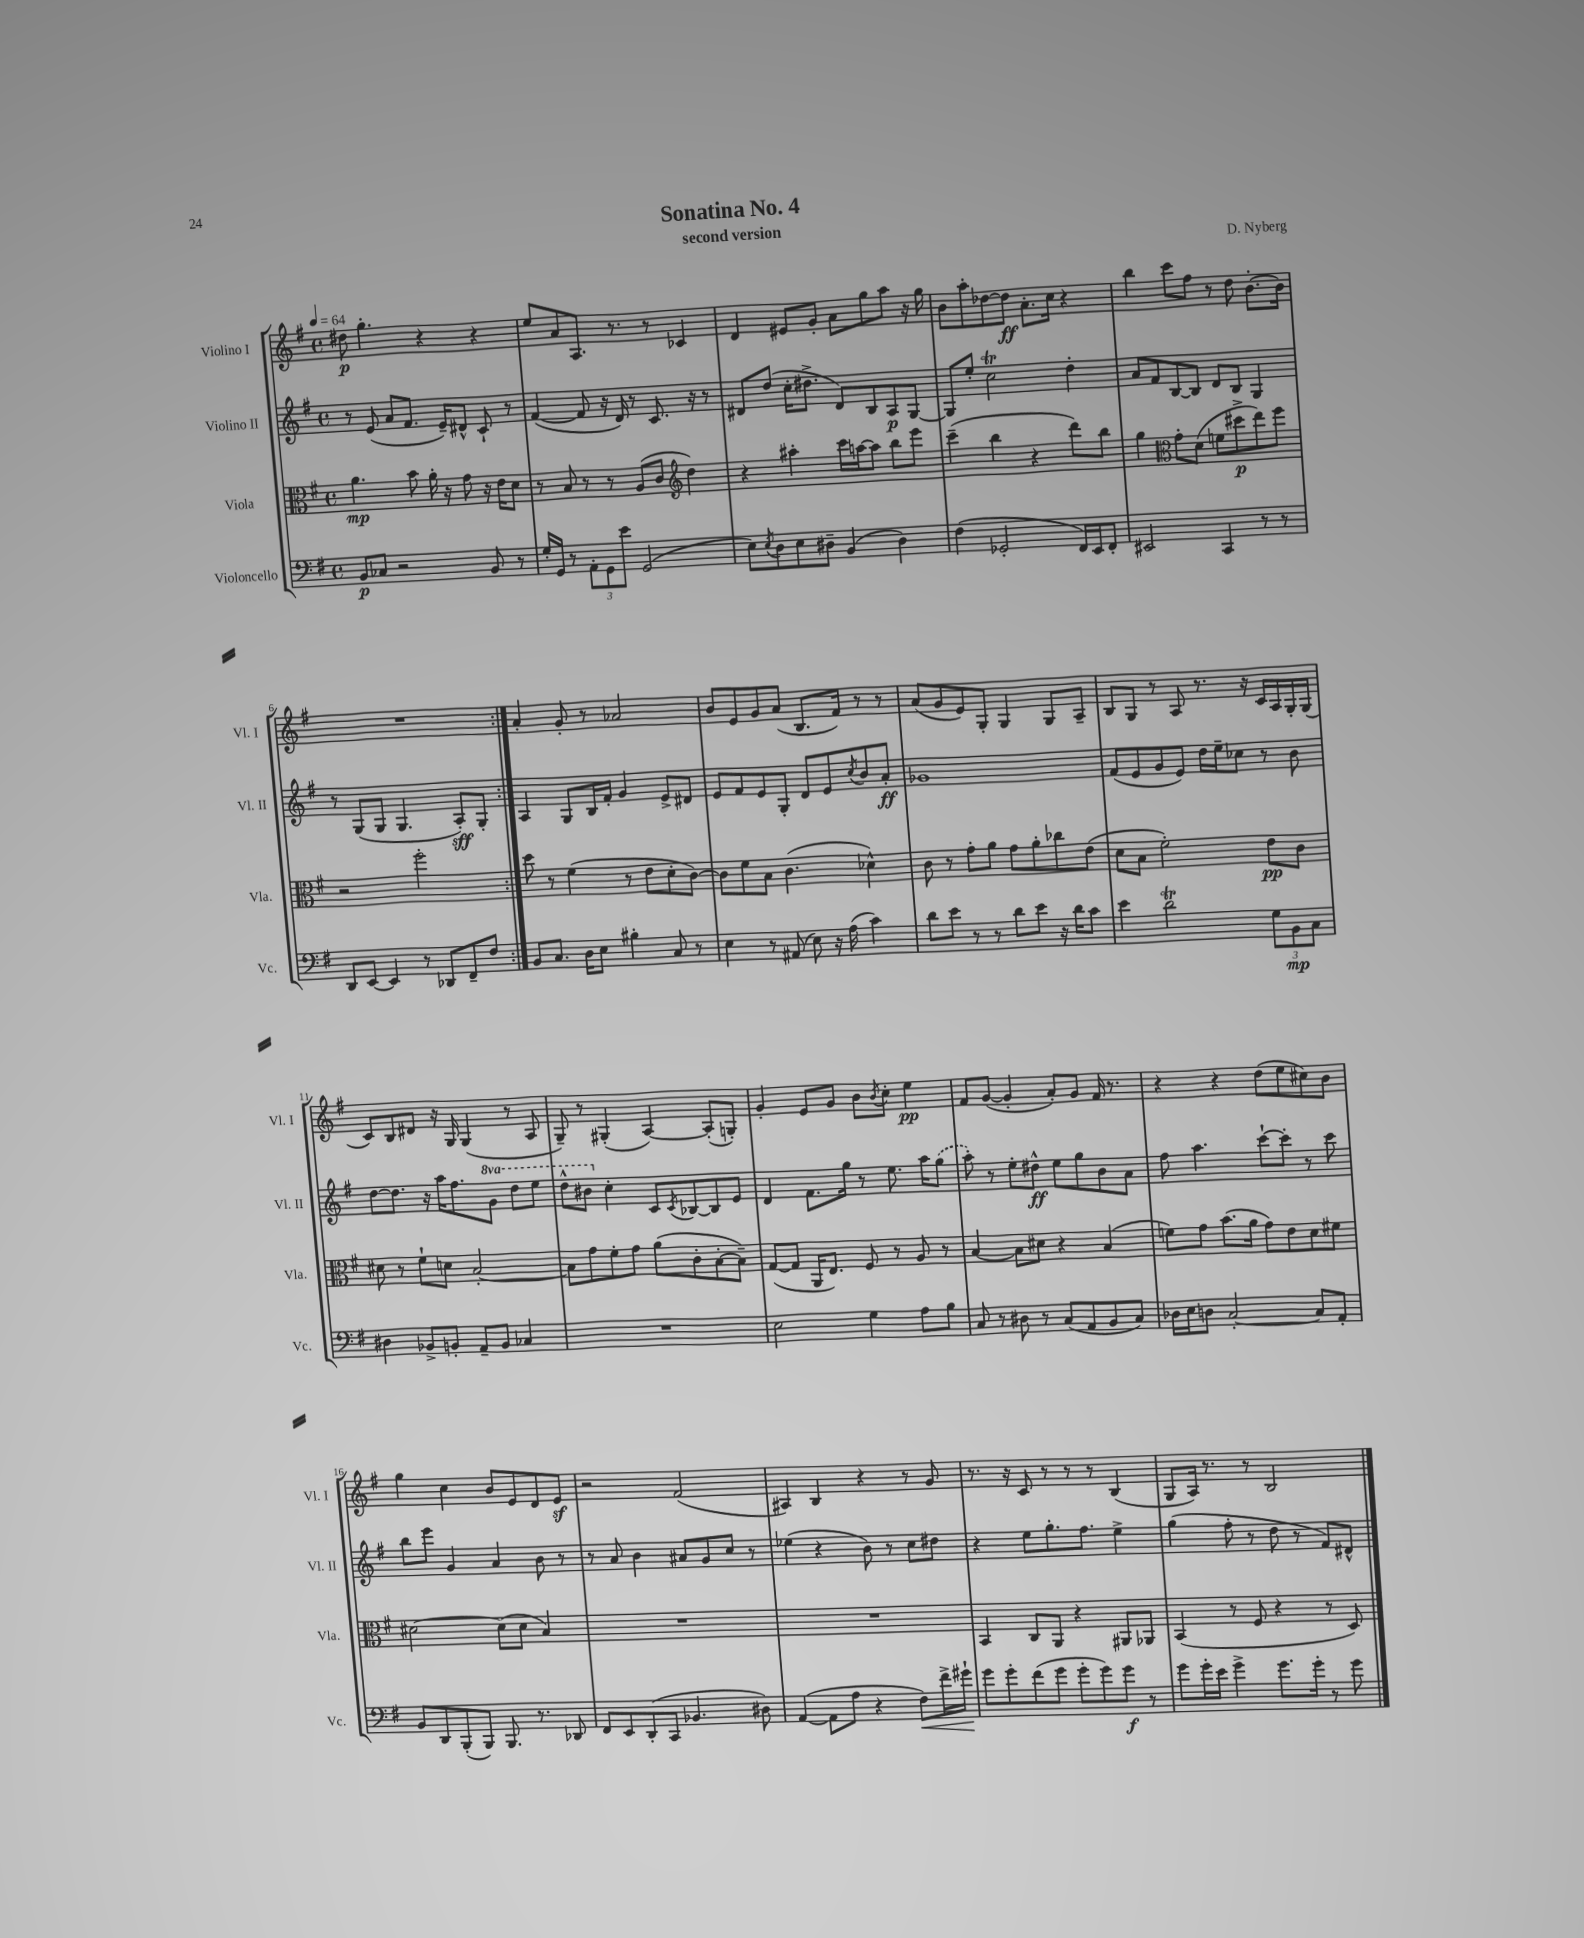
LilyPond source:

\header { title = "Sonatina No. 4" composer = "D. Nyberg" subtitle = "second version" }
<<
\new StaffGroup <<
\new Staff = "s0" \with { instrumentName = "Violino I" shortInstrumentName = "Vl. I" } {
    \clef treble \key g \major \defaultTimeSignature \time 4/4 \tempo 4 = 64
    \repeat volta 2 { dis''8\p g''4.-. r4 r4 |
    e''8 a'8 a8. r8. r8 ces'4 |
    d'4 eis'8 g'8-. a'8 g''8 a''8 r16 g''16 |
    b'8 a''8-. des''8~ des''8\ff a'8.-. c''16 r4 |
    b''4 c'''8 fis''8 r8 d''8 b'8.~-. b'16 |
    R1 | }
    a'4-. g'8-. r8 aes'2 |
    b'8 e'8 g'8 a'8( b8. fis'16) r8 r8 |
    a'8( g'8 e'8) g8-. g4 g8 a8-- |
    b8 g8 r8 a8 r8. r16 c'16 a16 g16-. g16( |
    c'8) b8 dis'8 r16 g16 g4( r8 a8 |
    g8--) r8 gis4-.( a4~) a8-.( g8-.) |
    g'4-. e'8 g'8 b'8 \acciaccatura { b'8 } c''8-. e''4\pp |
    fis'8 g'8~( g'4-. a'8-.) g'8 fis'16 r8. |
    r4 r4 d''8( e''8 cis''8) b'8 |
    g''4 c''4 b'8 e'8 d'8 e'8\sf |
    r2 fis'2( |
    ais4) b4 r4 r8 g'8 |
    r8. r16 c'8 r8 r8 r8 b4( |
    g8 a16) r8. r8 b2 \bar "|." |
}
\new Staff = "s1" \with { instrumentName = "Violino II" shortInstrumentName = "Vl. II" } {
    \clef treble \key g \major \defaultTimeSignature \time 4/4 \set Staff.ottavationMarkups = #ottavation-simple-ordinals
    \repeat volta 2 { r8 e'8( a'8 fis'8. e'16--) dis'8-^ c'8-! r8 |
    fis'4~( fis'8 r16 d'16) r8 c'8. r16 r8 |
    dis'8 d''8( c''16-. dis''8.-> dis'8) b8 a8\p g8~ |
    g8 e''8-. c''2\trill d''4-. |
    a'8 fis'8 b8~ b8 d'8 b8 g4 |
    r8 g8( g8 g4. a8-.\sff) g8-. | }
    a4 g8 b16 fis'16-. g'4 e'8-> dis'8 |
    e'8 fis'8 e'8 g8-. d'8 e'8 \acciaccatura { c''8 } b'8 a'8-.\ff |
    ges'1 |
    fis'8( e'8 g'8 e'8) d''16 e''16-- ces''8 r8 b'8 |
    d''8~ d''8. r16 a''16 fis''8. \ottava #1 g''8 d'''8 e'''8 |
    d'''8-^ bis''8 \ottava #0 c''4-. c'8 \acciaccatura { c'8 } bes8~ bes8 e'8 |
    d'4 fis'8. g''16 r8 e''8. a''16 \once \slurDashed g''8( |
    a''8-.) r8 e''8-. dis''8-^\ff e''8 g''8 b'8 a'8 |
    fis''8 a''4. c'''8~-! c'''8-. r8 c'''8 |
    b''8 e'''8 g'4 a'4 b'8 r8 |
    r8 a'8 b'4 ais'8 g'8 c''8 r8 |
    ees''4( r4 b'8) r8 c''8 dis''8 |
    r4 e''8 g''8.-. fis''8. e''4-> |
    g''4( fis''8-. r8 d''8 r8 fis'8) dis'8-^ \bar "|." |
}
\new Staff = "s2" \with { instrumentName = "Viola" shortInstrumentName = "Vla." } {
    \clef alto \key g \major \defaultTimeSignature \time 4/4
    \repeat volta 2 { a'4.\mp b'8 a'16-. r16 g'8 r16 e'16 d'8 |
    r8 b8 r8 r8 a8( c'8 \clef treble d''4) |
    r4 ais''4-. c'''16 a''16~ a''8 b''8 e'''8 |
    c'''4--( b''4 r4 d'''8) b''8 |
    g''4 \clef alto g'8-. d'8( f'8 dis''8->\p e''8) fis''8 |
    r2 fis''2-. | }
    d''8 r8 fis'4( r8 e'8 d'8-. c'8~) |
    c'8 fis'8 b8 c'4.( des'4-^) |
    c'8 r8 g'8-. a'8 g'8 a'8-. ces''8 e'8( |
    d'8 b8 fis'2-.) e'8\pp c'8 |
    dis'8 r8 fis'8-! d'8 b2~-. |
    b8 g'8 fis'8-. g'8 a'8( c'8-. b8~-. b8--) |
    g8~( g8 a,16 e8.) fis8 r8 a8 r8 |
    b4~ b8 dis'8 r4 b4( |
    f'8) g'8 b'8.( a'16 g'8) e'8 d'8 fis'8 |
    dis'2~ dis'8( dis'8 b4) |
    R1 |
    R1 |
    b,4 c8 a,8 r4 ais,8 aes,8 |
    b,4( r8 fis8 r4 r8 d8) \bar "|." |
}
\new Staff = "s3" \with { instrumentName = "Violoncello" shortInstrumentName = "Vc." } {
    \clef bass \key g \major \defaultTimeSignature \time 4/4
    \repeat volta 2 { b,8\p ces8 r2 b,8 r8 |
    g16-. g,16 r8 \tuplet 3/2 { a,8-. g,8 e'8 } g,2( |
    e8) \acciaccatura { e8 } d8 e8 dis8-- b,4( dis4) |
    fis4( ges,2-. fis,16) e,16 fis,8-. |
    eis,2 c,4 r8 r8 |
    d,8 e,8~ e,4 r8 des,8 fis,8-- fis8 | }
    b,8 c8. d16 e8 bis4-. c8 r8 |
    e4 r8 ais,8( e8) r16 a16( c'4) |
    d'8 e'8 r8 r8 d'8 e'8 r16 d'16 c'8 |
    e'4 d'2\trill \tuplet 3/2 { g8 b,8\mp c8 } |
    dis4 bes,8-> b,8-. a,8-- b,8 ces4 |
    R1 |
    e2 g4 a8 b8 |
    c8 r8 dis8 r8 c8( a,8 b,8 c8) |
    des16 e16 d8 c2~-. c8 a,8-. |
    b,8 d,8 b,,8-.( b,,8) b,,8. r8. des,8 |
    fis,8 e,8 d,8-.( c,8 bes,4. dis8) |
    a,4~( a,8 a8 r4 fis8\<) fis'16-> gis'16-!\! |
    g'8 g'8-. fis'8( g'8 g'8-. g'8) g'8\f r8 |
    g'8 g'16-. e'16 g'4-> g'8. g'16-. r8 g'8 \bar "|." |
}
>>
>>
